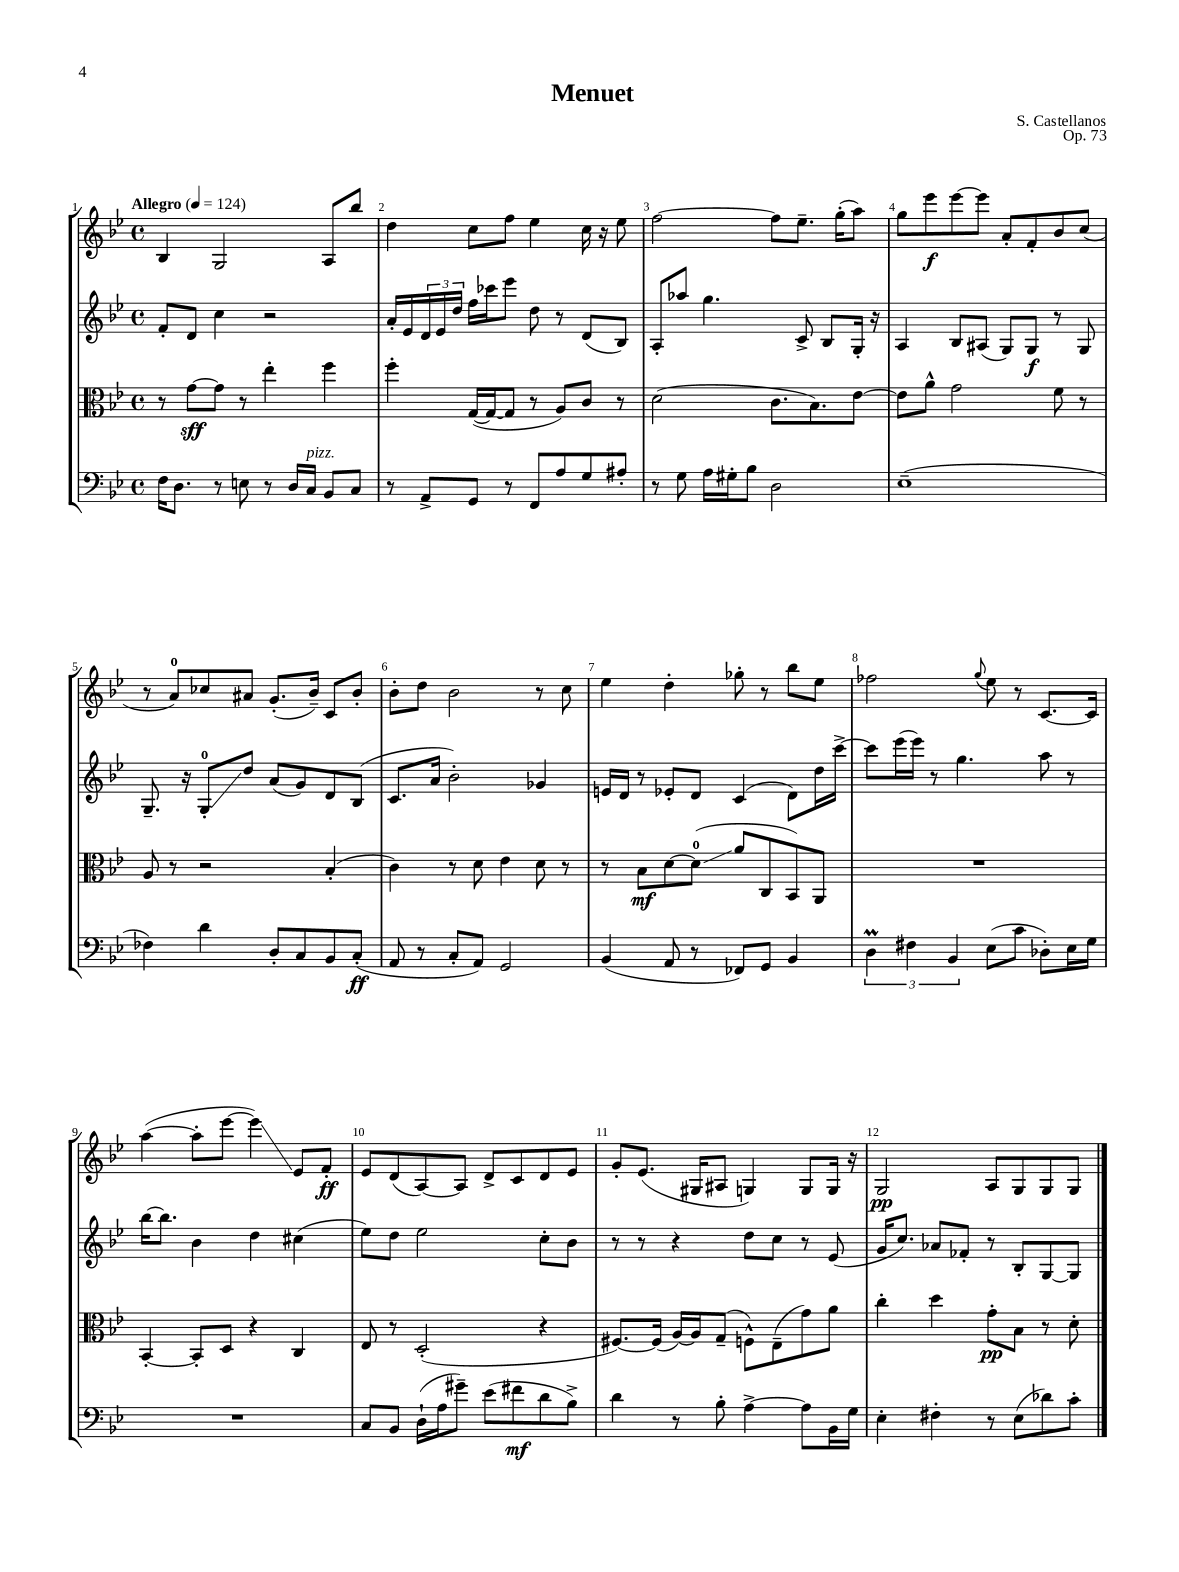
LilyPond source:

\header { title = "Menuet" composer = "S. Castellanos" opus = "Op. 73" }
<<
\new StaffGroup <<
\new Staff = "s0" {
    \clef treble \key bes \major \defaultTimeSignature \time 4/4 \tempo "Allegro" 4 = 124
    bes4 g2 a8 bes''8 |
    d''4 c''8 f''8 ees''4 c''16 r16 ees''8 |
    f''2~ f''8 ees''8.-- g''16-.( a''8) |
    g''8 ees'''8\f ees'''8~ ees'''8 a'8-. f'8-. bes'8 c''8( |
    r8 a'8-0) ces''8 ais'8 g'8.-.( bes'16--) c'8 bes'8-. |
    bes'8-. d''8 bes'2 r8 c''8 |
    ees''4 d''4-. ges''8-. r8 bes''8 ees''8 |
    fes''2 \appoggiatura { g''8 } ees''8 r8 c'8.~ c'16 |
    a''4~( a''8-. ees'''8~ ees'''4\glissando) ees'8 f'8-.\ff |
    ees'8 d'8( a8~) a8 d'8-> c'8 d'8 ees'8 |
    g'8-. ees'8.( gis16 ais8 g4) g8 g16 r16 |
    g2\pp a8 g8 g8 g8 \bar "|." |
}
\new Staff = "s1" {
    \clef treble \key bes \major \defaultTimeSignature \time 4/4
    f'8-. d'8 c''4 r2 |
    a'16-. ees'16 \tuplet 3/2 { d'16 ees'16 d''16 } f''16 ces'''16 ees'''8 d''8 r8 d'8( bes8) |
    a8-. aes''8 g''4. c'8-> bes8 g16-. r16 |
    a4 bes8 ais8( g8) g8\f r8 g8 |
    g8.-- r16 g8-0-.\glissando d''8 a'8( g'8) d'8 bes8( |
    c'8. a'16 bes'2-.) ges'4 |
    e'16 d'16 r8 ees'8-. d'8 c'4( d'8) d''16 c'''16~-> |
    c'''8 ees'''16( ees'''16) r8 g''4. a''8 r8 |
    bes''16~ bes''8. bes'4 d''4 cis''4( |
    ees''8) d''8 ees''2 c''8-. bes'8 |
    r8 r8 r4 d''8 c''8 r8 ees'8( |
    g'16 c''8.) aes'8 fes'8-. r8 bes8-. g8~ g8 \bar "|." |
}
\new Staff = "s2" {
    \clef alto \key bes \major \defaultTimeSignature \time 4/4
    r8 g'8~\sff g'8 r8 ees''4-. f''4 |
    f''4-. g16~( g16~ g8 r8 a8) c'8 r8 |
    d'2( c'8. bes8.) ees'8~ |
    ees'8 a'8-^ g'2 f'8 r8 |
    a8 r8 r2 bes4-.( |
    c'4) r8 d'8 ees'4 d'8 r8 |
    r8 bes8\mf d'8~ d'8-0\glissando( a'8 c8 bes,8) a,8 |
    R1 |
    bes,4~-. bes,8-. d8 r4 c4 |
    ees8 r8 d2-.( r4 |
    fis8.~) fis16( a16~) a16 g8--( f8-^) ees8--( g'8) a'8 |
    c''4-. d''4 g'8-.\pp bes8 r8 d'8-. \bar "|." |
}
\new Staff = "s3" {
    \clef bass \key bes \major \defaultTimeSignature \time 4/4
    f16 d8. r8 e8 r8 d16 c16^\markup { \italic "pizz." } bes,8 c8 |
    r8 a,8-> g,8 r8 f,8 a8 g8 ais8-. |
    r8 g8 a16 gis16-. bes8 d2 |
    ees1--( |
    fes4) d'4 d8-. c8 bes,8 c8-.\ff( |
    a,8 r8 c8-. a,8) g,2 |
    bes,4( a,8 r8 fes,8) g,8 bes,4 |
    \tuplet 3/2 { d4\prall fis4 bes,4 } ees8( c'8 des8-.) ees16 g16 |
    R1 |
    c8 bes,8 d16-!( a16 gis'8--) ees'8( fis'8\mf d'8 bes8->) |
    d'4 r8 bes8-. a4~-> a8 bes,16 g16 |
    ees4-. fis4-. r8 ees8( des'8) c'8-. \bar "|." |
}
>>
>>
\layout { \context { \Score \override BarNumber.break-visibility = ##(#f #t #t) barNumberVisibility = #all-bar-numbers-visible } }
